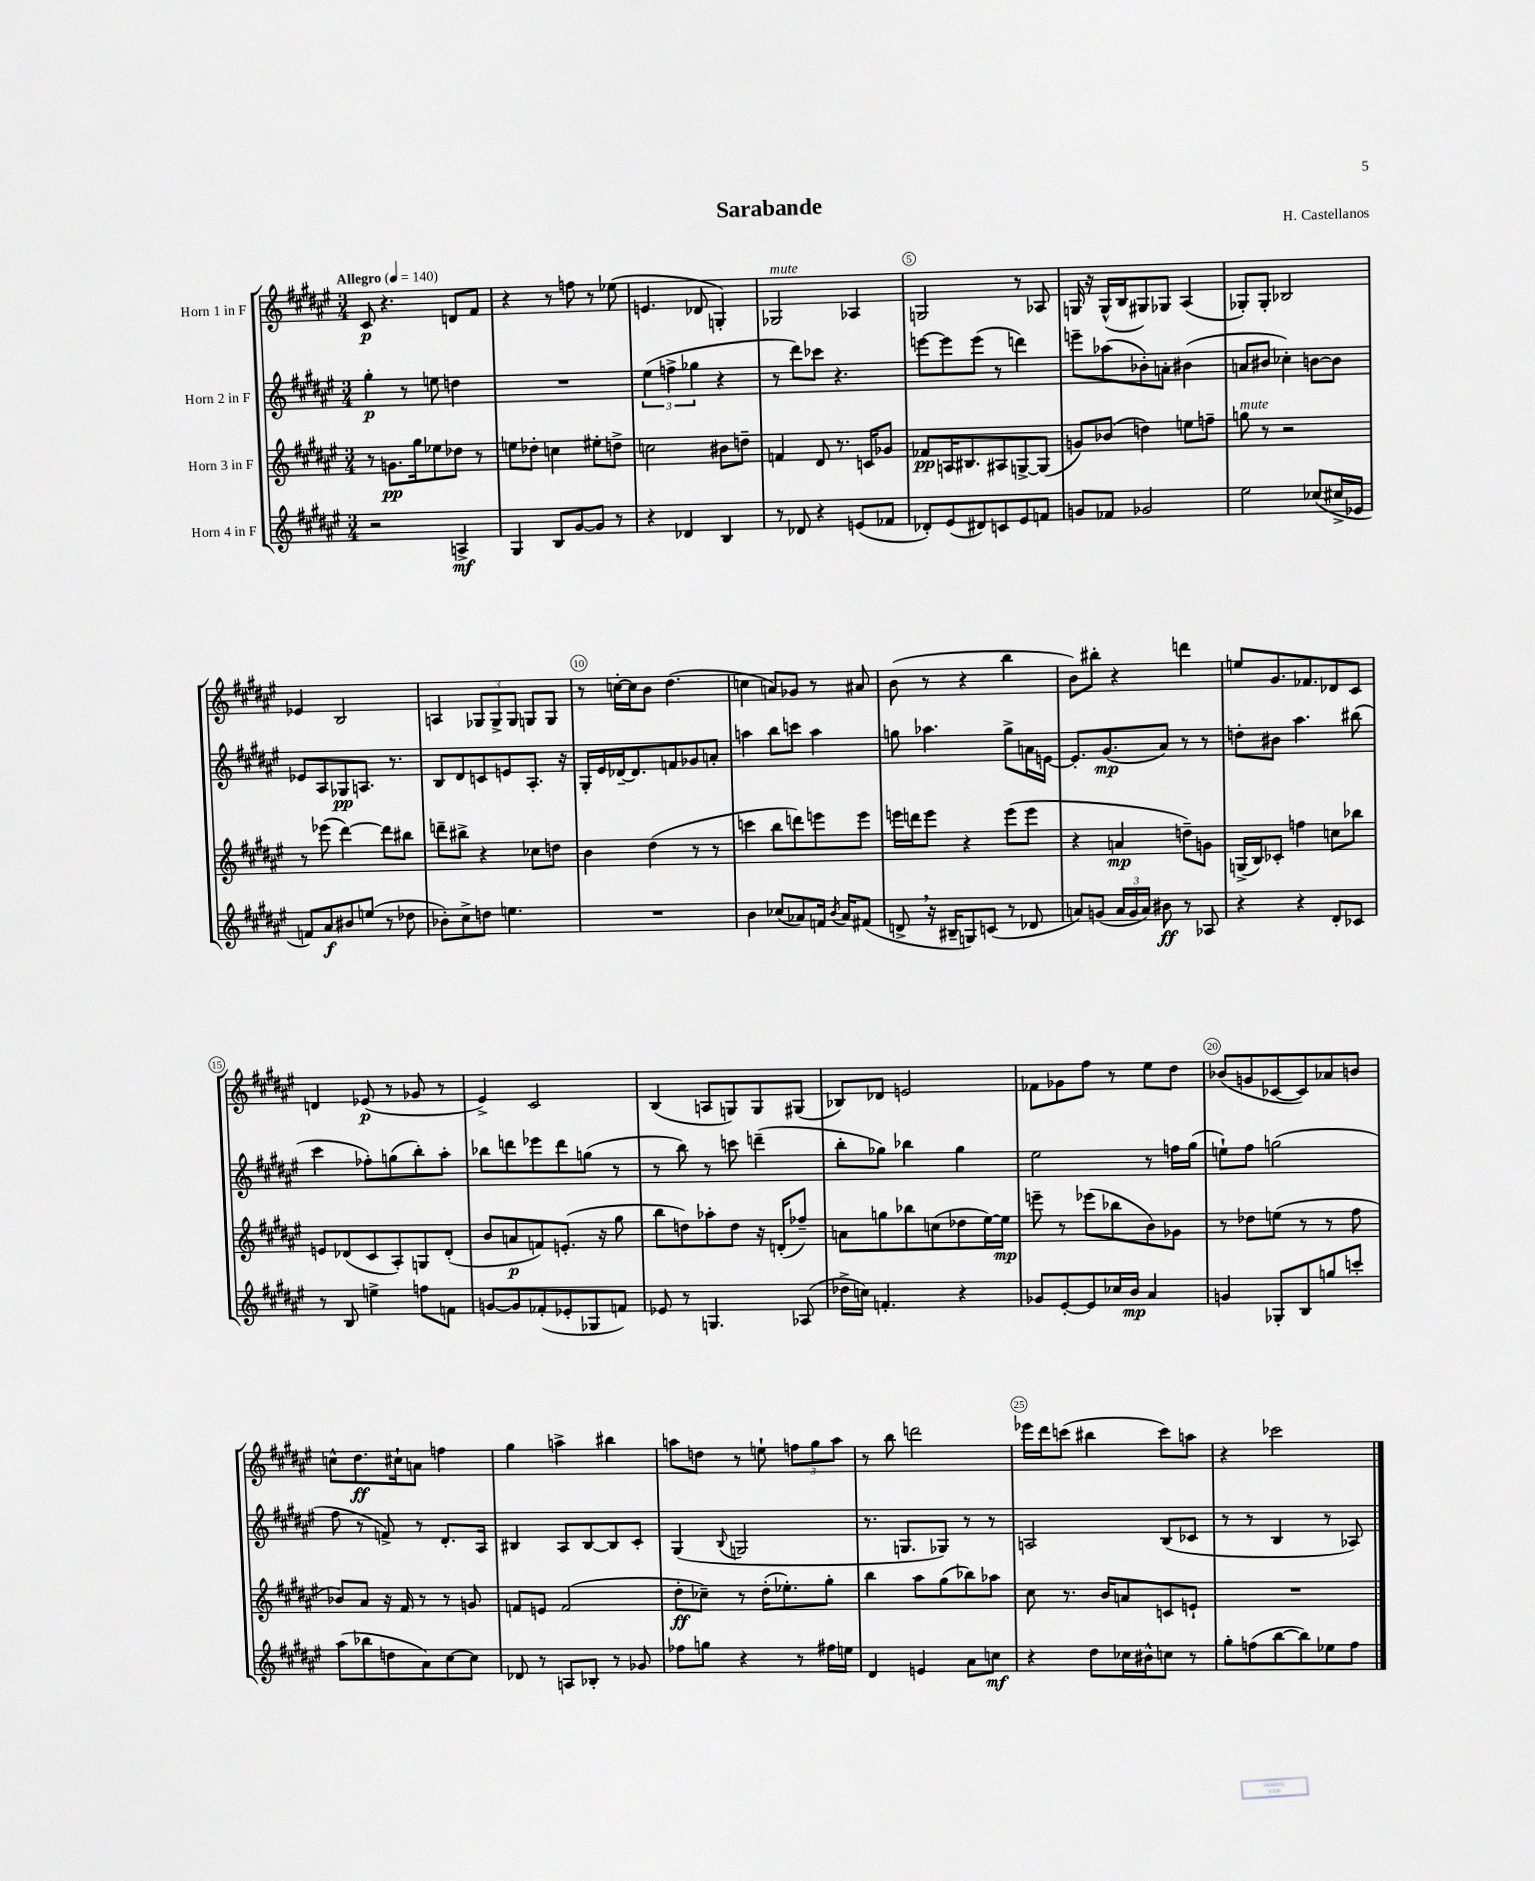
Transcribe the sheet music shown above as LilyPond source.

\header { title = "Sarabande" composer = "H. Castellanos" }
<<
\new StaffGroup <<
\new Staff = "s0" \with { instrumentName = "Horn 1 in F" } {
    \clef treble \key fis \major \numericTimeSignature \time 3/4 \tempo "Allegro" 4 = 140
    \autoBeamOff cis'8\p r4. d'8[ fis'8] |
    r4 r8 f''8 r8 ees''8( |
    e'4. des'8 g4-.) |
    ges2^\markup { \italic "mute" } aes4 |
    g2 r8 aes8 |
    g16 r16 g16[-^( b16 gis8) ges8] ais4( |
    ges8[-.) ges8]-. bes2 |
    ees'4 b2 |
    a4 \tuplet 3/2 { ges8[ ges8-> ges8] } g8[ g8] |
    r8 c''16[~-. c''16 b'8] dis''4.( |
    c''4 a'8[) ges'8] r8 ais'8 |
    b'8( r8 r4 b''4 |
    b'8[) bis''8]-. r4 d'''4 |
    e''8[ gis'8. fes'8. des'8 cis'8] |
    d'4 ees'8\p( r8 ges'8 r8 |
    eis'4->) cis'2 |
    b4( a8[ g8) g8 gis8]( |
    bes8[) des'8] e'2 |
    fes'8[ ges'8 fis''8] r8 eis''8[ dis''8] |
    bes'8[( g'8 ces'8~ ces'8) aes'8 b'8] |
    c''8[-^ dis''8.\ff cis''16-! a'8] f''4 |
    gis''4 a''4-> bis''4 |
    a''8[ d''8] r8 e''8-! \tuplet 3/2 { f''8[ gis''8 a''8] } |
    r8 b''8 d'''2 |
    ees'''16[ dis'''16 c'''8]( bis''4 c'''8[) a''8] |
    r4 ces'''2 \bar "|." |
}
\new Staff = "s1" \with { instrumentName = "Horn 2 in F" } {
    \clef treble \key fis \major \numericTimeSignature \time 3/4
    \autoBeamOff gis''4-.\p r8 e''8 d''4 |
    R2. |
    \tuplet 3/2 { eis''4( f''4-> ges''4 } r4 |
    r8 dis'''8[) ces'''8] r4. |
    e'''8[~ e'''8 e'''8]( r8 d'''4) |
    e'''8[-- aes''8( bes'8-.) a'8]-. bis'4( |
    a'8[ bis'8] ces''4-.) b'8[~ b'8] |
    ees'8[ ais8 ges8\pp a8.] r8. |
    b8[ dis'8 c'8 e'8 ais8.]-. r16 |
    gis16[-. eis'16 des'16~-- des'8. f'8 ges'8 a'8]-. |
    a''4 b''8[ c'''8] a''4 |
    g''8 aes''4. g''8[-> a'16 e'16]~ |
    e'8.[-. gis'8.\mp( ais'8]) r8 r8 |
    d''8[-. bis'8] ais''4. bis''8( |
    cis'''4 fes''8[-.) g''8( b''8-.) ais''8]-. |
    bes''8[ d'''8 ees'''8 d'''8 g''8]( r8 |
    r8 b''8) r8 c'''8 d'''4--( |
    b''8[-. ges''8]) bes''4 ges''4 |
    eis''2 r8 f''16[ gis''16]( |
    e''8[-!) fis''8] g''2( |
    fis''8 r8 f'8->) r8 dis'8.[-. ais16] |
    bis4 ais8[ bis8~ bis8 cis'8]-. |
    gis4( \appoggiatura { b8 } g2 |
    r8. g8.[ ges8]) r8 r8 |
    a2 b8[( ces'8] |
    r8 r8 b4 r8 aes8) \bar "|." |
}
\new Staff = "s2" \with { instrumentName = "Horn 3 in F" } {
    \clef treble \key fis \major \numericTimeSignature \time 3/4
    \autoBeamOff r8 g'8.[\pp gis''16 ees''8 des''8] r8 |
    e''8[ des''8]-. c''4 eis''8[-. d''8]-> |
    c''2 bis'8[ d''8]-- |
    f'4 dis'8 r8. c'16[ ges'8] |
    fes'8[\pp a16 bis8. ais8 g8~-> g8]( |
    g'8[) bes'8]( d''4) e''8[ f''8]-- |
    g''8^\markup { \italic "mute" } r8 r2 |
    r8 ees'''8( dis'''4~) dis'''8[ bis''8] |
    d'''8[-- bis''8]-> r4 ces''8[ d''8] |
    b'4 dis''4( r8 r8 |
    c'''4 b''8[ d'''8) e'''8 e'''8] |
    e'''16[ d'''16 e'''8] r4 e'''8[( e'''8] |
    r4 a'4\mp d''8[--) g'8] |
    g16[->( b16) ces'8]-. f''4 c''8[ bes''8] |
    e'8[ des'8( cis'8 ais8-.) g8 des'8]-.( |
    b'8[ a'8\p f'8) e'8.]-.( r16 gis''8 |
    b''8[ d''8) aes''8-. d''8] r16 d'16[-.( fes''8]--) |
    a'8[ g''8 bes''8 c''8( des''8 eis''16~) eis''16]\mp |
    e'''8-- r8 ees'''8[( bes''8 b'8) ges'8] |
    r8 des''8[ e''8]( r8 r8 fis''8 |
    bes'8[) ais'8] r16 fis'16 r8 r8 g'8 |
    f'8[ e'8] f'2( |
    dis''8[-.\ff ces''8]--) r8 dis''16[-.( ees''8.-.) gis''8]-. |
    b''4 ais''8[ gis''8( bes''8) aes''8] |
    cis''8 r8. b'16[ a'8 c'8 e'8]-! |
    R2. \bar "|." |
}
\new Staff = "s3" \with { instrumentName = "Horn 4 in F" } {
    \clef treble \key fis \major \numericTimeSignature \time 3/4
    \autoBeamOff r2 a4->\mf |
    gis4 b8[ gis'8~ gis'8] r8 |
    r4 des'4 b4 |
    r8 des'8 r4 e'8[( fes'8] |
    des'8[-.) eis'8( dis'8) c'8 eis'8 f'8] |
    g'8[ fes'8] ges'2 |
    eis''2 ces''8[( cis''16-> ees'16] |
    f'8[) ais'8\f bis'8 e''8]( r8 des''8 |
    bes'8[-.) cis''8-> d''8] e''4. |
    R2. |
    b'4 ces''8[( aes'8) f'16] \acciaccatura { b'8 } aes'16[ fis'8]( |
    d'8-> \breathe r16 bis16[-- g8) c'8]( r8 des'8 |
    a'8[) g'8]( \tuplet 3/2 { a'16[ g'16 a'16]) } bis'8\ff r8 aes8 |
    r4 r4 dis'8[-. ces'8] |
    r8 b8 e''4-> f''8[ f'8] |
    g'8[~ g'8 fes'8-.( ees'8-. ges8 f'8]) |
    ees'8 r8 g4. aes8( |
    des''16[-> c''16]) f'4.-. r4 |
    ges'8[ eis'8~-. eis'8 ces''16 b'16]\mp ais'4 |
    g'4 ges8[-. b8 g''8 c'''8]-. |
    ais''8[( bes''8 d''8 ais'8) cis''8~ cis''8] |
    des'8 r8 a8[ bes8]-. r8 ges'8 |
    fes''8[ g''8] r4 r8 fis''16[ e''16] |
    dis'4 e'4 ais'8[ c''8]\mf |
    r4 dis''8[ ces''16 bis'16-^ c''8] r8 |
    gis''8[-. f''8( b''8~ b''8) ees''8 f''8] \bar "|." |
}
>>
>>
\layout { \context { \Score \override BarNumber.break-visibility = ##(#f #t #t) barNumberVisibility = #(every-nth-bar-number-visible 5) \override BarNumber.stencil = #(make-stencil-circler 0.1 0.3 ly:text-interface::print) } }
